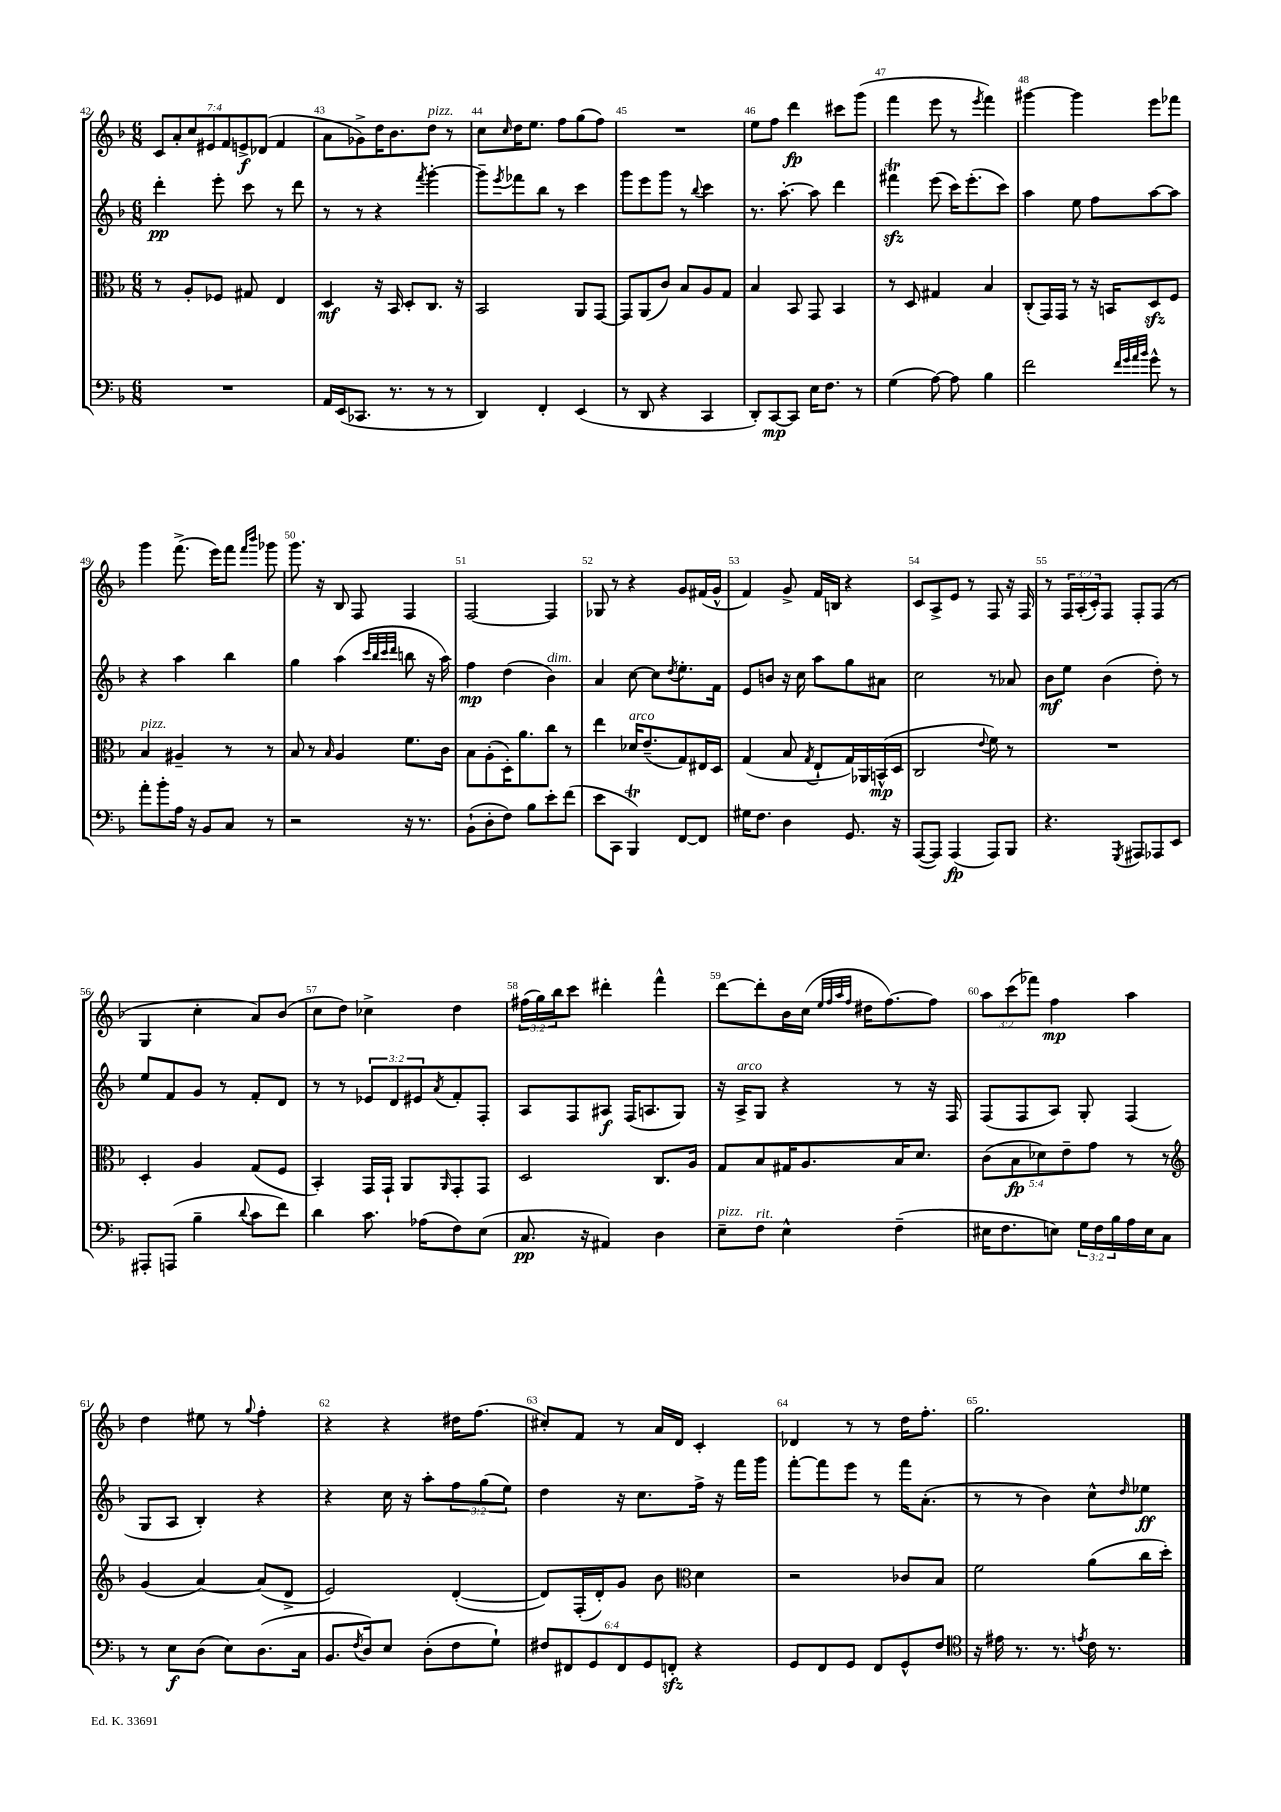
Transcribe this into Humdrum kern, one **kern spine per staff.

**kern	**kern	**kern	**kern
*staff4	*staff3	*staff2	*staff1
*clefF4	*clefC3	*clefG2	*clefG2
*k[b-]	*k[b-]	*k[b-]	*k[b-]
*M6/8	*M6/8	*M6/8	*M6/8
2.r	8r	4ddd'	14c
.	.	.	14a'
.	8A'	.	.
.	.	.	14cc
.	.	.	14e#
.	8F-	8eee'	.
.	.	.	14f
.	.	.	14e^
.	8G#	8ccc	.
.	.	.	(14d-
.	4E	8r	4f
.	.	8ddd	.
=	=	=	=
16AA	4D	8r	8a
(16EE	.	.	.
8.CC-	.	8r	8g-^)
.	16r	4r	16dd
8.r	16BB-	.	8.b-
.	8D'	.	.
.	.	8qfff	.
8r	8.C	[4ggg'	8dd
8r	.	.	8r
.	16r	.	.
=	=	=	=
4DD)	2BB-	8ggg~]	8cc
.	.	8qeee	16qqcc
.	.	8fff-	16dd
.	.	.	8.ee
4FF'	.	8bb-	.
.	.	8r	8ff
(4EE	8AA	4ccc	(8gg
.	[8GG	.	8ff)
=	=	=	=
8r	8GG]	8ggg	2.r
8DD	(8AA	8eee	.
4r	8c)	8ggg	.
.	8B-	8r	.
.	.	8qqbb-	.
4CC	8A	4ccc	.
.	8G	.	.
=	=	=	=
8DD')	4B-	8.r	8ee
[8CC	.	.	8ff
.	.	[8.aa'	.
8CC]	8BB-	.	4ddd
16E	8GG	8aa]	.
8.F	.	.	.
.	4BB-	4ddd	8ccc#
8r	.	.	(8ggg
=	=	=	=
(4G	8r	4fff#	4fff
.	8D	.	.
[8A)	4G#	(8eee	8eee
8A]	.	16ccc)	8r
.	.	(8.eee'	.
.	.	.	8qeee
4B-	4B-	.	4fff)
.	.	8ccc)	.
=	=	=	=
2f	(8C'	4aa	[4ggg#
.	16GG)	.	.
.	16GG	.	.
.	8r	8ee	4ggg#]
.	16r	8ff	.
.	16BB	.	.
32qqf	.	.	.
32qqg	.	.	.
32qqa	.	.	.
32qqb-	.	.	.
8g^^	8D	[8aa	8eee
8r	8F	8aa]	8fff-
=	=	=	=
8a'	4B-	4r	4ggg
8b-'	.	.	.
16A	4A#~	4aa	(8.fff^
16r	.	.	.
8BB-	.	.	.
.	.	.	16eee)
8C	8r	4bb-	8fff
.	.	.	16qqfff
.	.	.	16qqbbb-
8r	8r	.	8ggg-
=	=	=	=
2r	8B-	4gg	8.ggg
.	8r	.	.
.	.	.	16r
.	16qqB-	.	.
.	4A	(4aa	8B-
.	.	.	8F
.	.	32qqccc	.
.	.	32qqbb-	.
.	.	32qqccc	.
.	.	32qqddd	.
16r	8.f	8bb	4F
8.r	.	.	.
.	.	16r	.
.	16c	16aa)	.
=	=	=	=
(8BB-`	8B-	4ff	[2F
8D'	(8A'	.	.
8F)	16D')	(4dd	.
.	8.a	.	.
8B-	.	.	.
8e'	8cc	4b-)	4F]
(8f	8r	.	.
=	=	=	=
8e	4ee	4a	8G-
8CC	.	.	8r
4BBB-)	16d-	[8cc	4r
.	(8.e~	.	.
.	.	8cc]	.
.	.	8qdd	.
[8FF	8G)	8.ee'	8g
8FF]	16E#	.	(16f#
.	16D	16f	16g^^
=	=	=	=
16G#	(4G	8e	4f)
8.F	.	.	.
.	.	8b	.
4D	8B-	16r	8g^
.	.	16cc	.
.	8qG	.	.
.	8E`	8aa	16f
.	.	.	16B
8.GG	16G)	8gg	4r
.	16AA-	.	.
.	(16BB^^	8a#	.
16r	16D	.	.
=	=	=	=
([8AAA	2C	2cc	8c
8AAA])	.	.	8A^
(4AAA	.	.	8e
.	.	.	8r
.	8qqe	.	.
8AAA)	8f)	8r	8F
8BBB-	8r	8a-	16r
.	.	.	16F
=	=	=	=
4.r	2.r	8b-	8r
.	.	8ee	24F
.	.	.	(24A'
.	.	.	24c')
.	.	(4b-	8F
8qGGG	.	.	.
8AAA#	.	.	8F'
8AAA-	.	8dd')	(8F
8EE	.	8r	8r
=	=	=	=
8AAA#'	4D'	8ee	4G
(8AAA	.	8f	.
4B-~	4A	8g	4cc'
.	.	8r	.
8qqd	.	.	.
8c	(8G	8f'	8a)
8f)	8F	8d	(8b-
=	=	=	=
4d	4BB-')	8r	8cc
.	.	8r	8dd)
8.c	16GG	12e-	4cc-^
.	16GG`	.	.
.	.	12d	.
.	8AA	.	.
.	.	12e#	.
(16A-	.	.	.
.	16qqAA	8qa	.
8F)	8GG'	8f'	4dd
(8E	8GG	8F'	.
=	=	=	=
8.C	2D	8A	(24ff#
.	.	.	24gg)
.	.	.	24bb-
.	.	8F	8ccc
16r	.	.	.
4AA#)	.	8A#	4ddd#'
.	.	(16F	.
.	.	8.A	.
4D	8.C	.	4fff^^
.	.	8G)	.
.	16A	.	.
=	=	=	=
8E~	8G	16r	[8ddd
.	.	16A^	.
8F	8B-	8G	8ddd']
4E^^	16G#	4r	16b-
.	8.A	.	(16cc
.	.	.	32qqee
.	.	.	32qqff
.	.	.	32qqaa
.	.	.	32qqff
.	.	.	16dd#
.	.	.	[8.ff)
(4F~	16B-	8r	.
.	8.d	.	.
.	.	16r	8ff]
.	.	16F	.
=	=	=	=
16E#	(10c	(8F	12aa
8.F	.	.	.
.	.	.	(12ccc
.	10B-	.	.
.	.	8F	.
.	.	.	12fff-)
.	10d-)	.	.
8E)	.	8A)	4ff
.	10e~	.	.
24G	.	8G'	.
.	10g	.	.
24F	.	.	.
24B-	.	.	.
16A	8r	(4F	4aa
16E	.	.	.
8C	8r	.	.
=	=	=	=
*	*clefG2	*	*
8r	(4g	8G	4dd
8E	.	8A	.
(8D	[4a)	4B-')	8ee#
8E)	.	.	8r
.	.	.	8qqgg
(8.D	(8a]	4r	4ff'
.	8d^	.	.
16C	.	.	.
=	=	=	=
8.BB-	2e)	4r	4r
8qF	.	.	.
16D)	.	.	.
8E	.	16cc	4r
.	.	16r	.
(8D'	.	8aa'	.
8F	([4d'	12ff	16dd#
.	.	.	(8.ff
.	.	(12gg	.
8G`)	.	.	.
.	.	12ee)	.
=	=	=	=
12F#	8d])	4dd	8cc#')
12FF#	.	.	.
.	(16F'	.	8f
12GG	.	.	.
.	16d')	.	.
12FF#	8g	16r	8r
.	.	8.cc	.
12GG	.	.	.
.	8b-	.	16a
12FF'	.	.	.
.	.	.	16d
*	*clefC3	*	*
4r	4d	16ff^	4c'
.	.	16r	.
.	.	16fff	.
.	.	16ggg	.
=	=	=	=
8GG	2r	[8fff'	4d-
8FF	.	8fff]	.
8GG	.	8eee	8r
8FF	.	8r	8r
8GG^^	8c-	16fff	16dd
.	.	(8.a'	8.ff'
8F	8B-	.	.
=	=	=	=
*clefC4	*	*	*
16r	2f	8r	2.gg
16e#	.	.	.
8.r	.	8r	.
.	.	4b-)	.
8.r	.	.	.
8qe	.	.	.
16c	(8a	8cc^^	.
8.r	.	.	.
.	.	16qqdd	.
.	16cc	8ee-	.
.	16dd')	.	.
==	==	==	==
*-	*-	*-	*-
